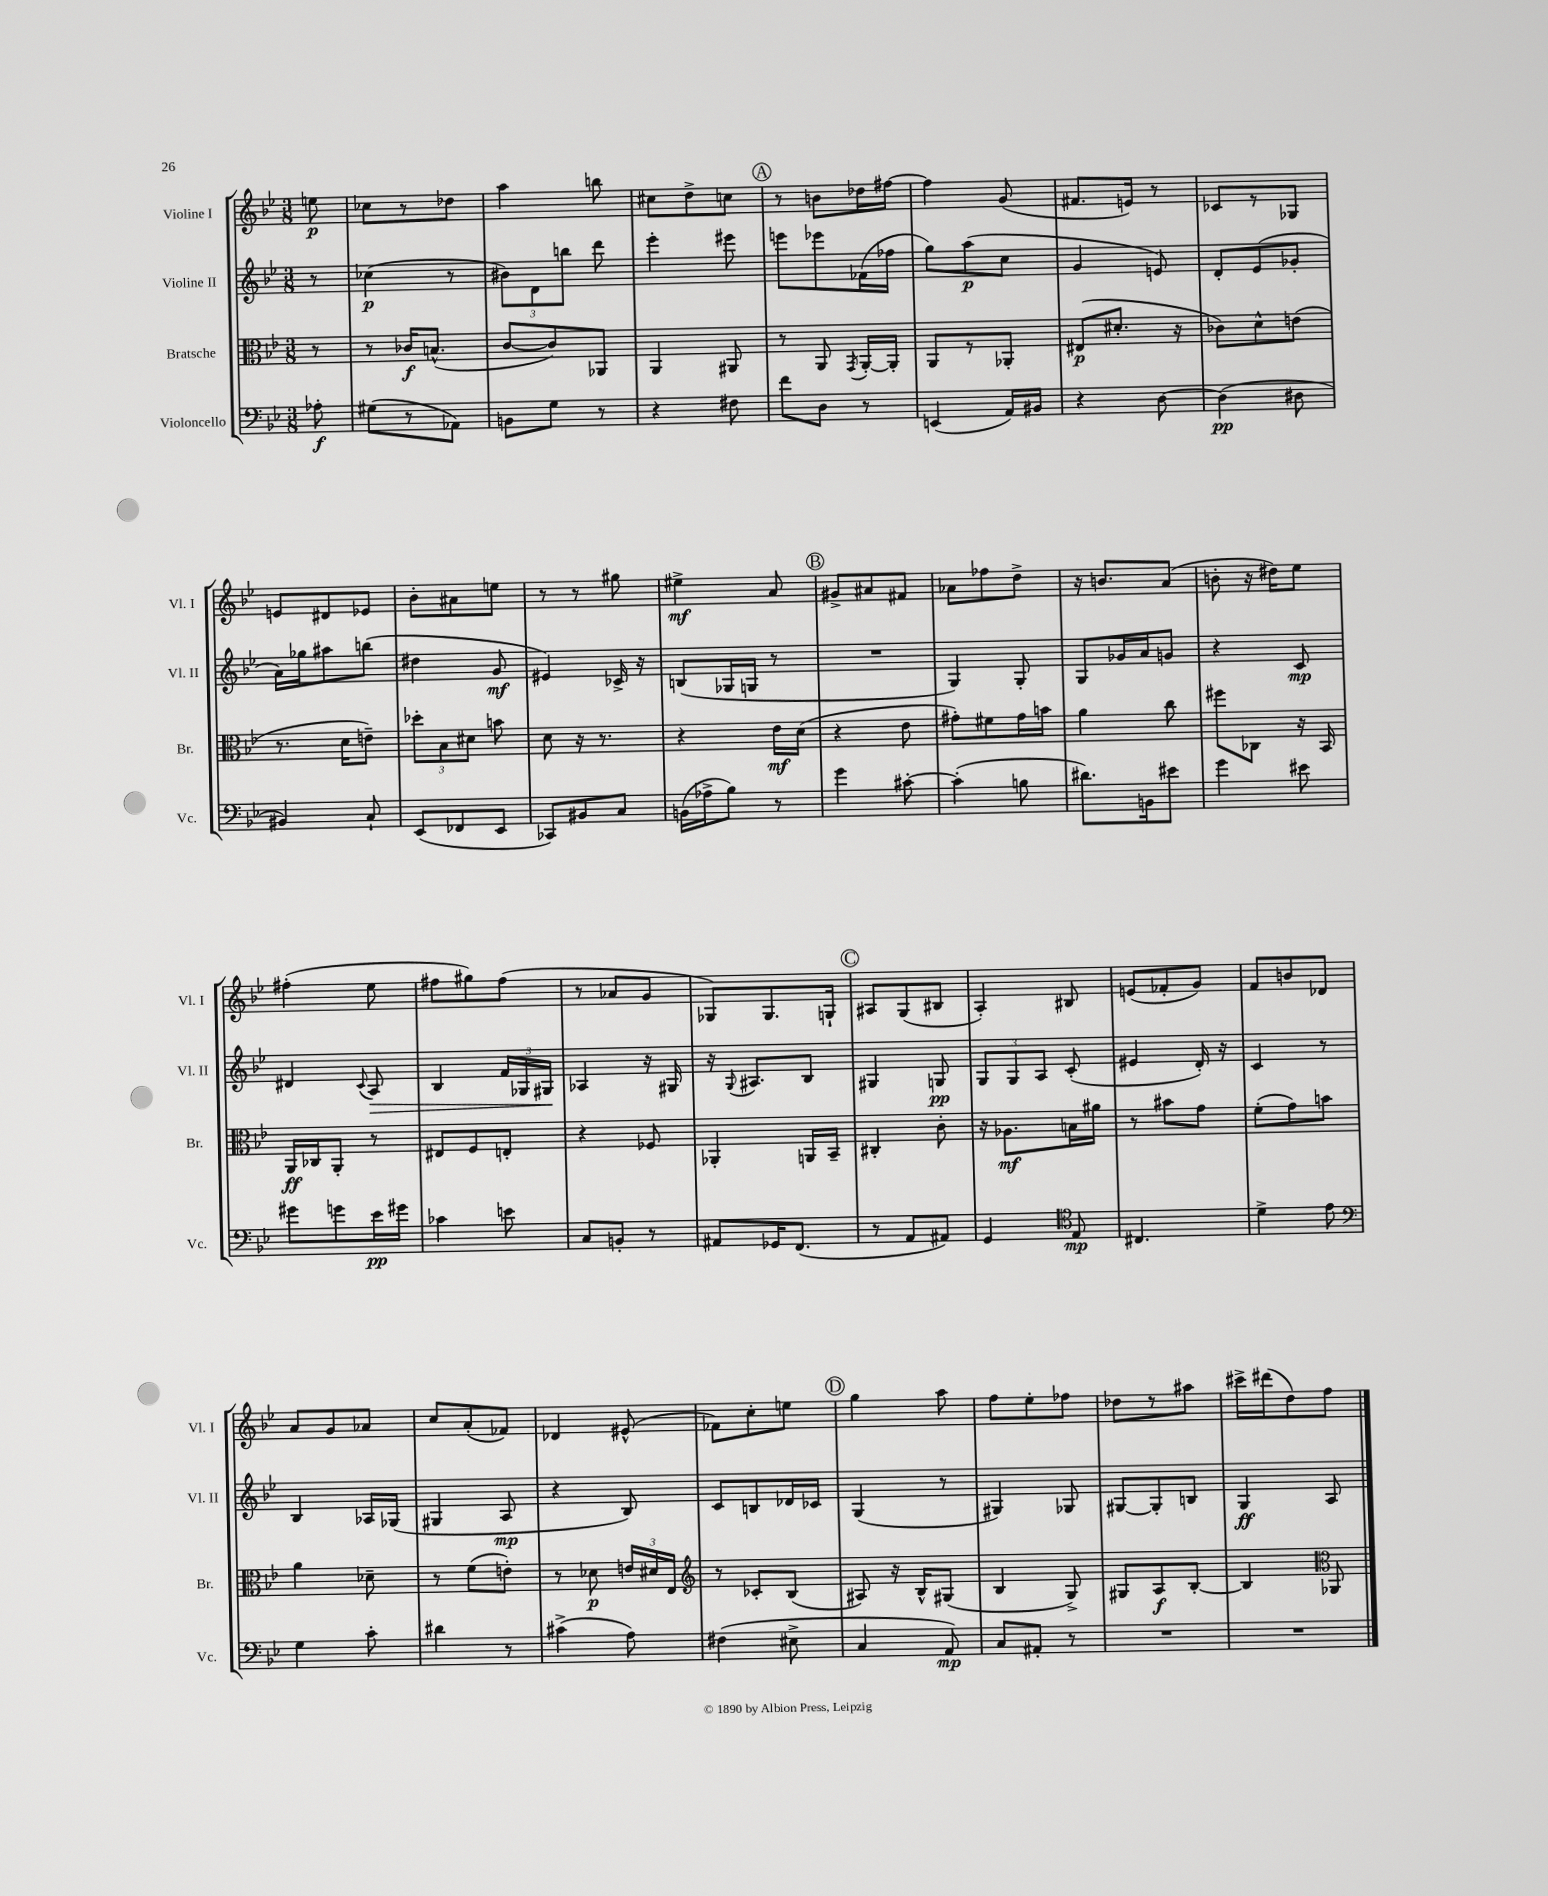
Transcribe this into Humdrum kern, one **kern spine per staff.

**kern	**dynam	**kern	**dynam	**kern	**dynam	**kern	**dynam
*part4	*part4	*part3	*part3	*part2	*part2	*part1	*part1
*staff4	*staff4	*staff3	*staff3	*staff2	*staff2	*staff1	*staff1
*I"Violoncello	*	*I"Bratsche	*	*I"Violine II	*	*I"Violine I	*
*I'Vc.	*	*I'Br.	*	*I'Vl. II	*	*I'Vl. I	*
*clefF4	*	*clefC3	*	*clefG2	*	*clefG2	*
*k[b-e-]	*	*k[b-e-]	*	*k[b-e-]	*	*k[b-e-]	*
*M3/8	*	*M3/8	*	*M3/8	*	*M3/8	*
=	=	=	=	=	=	=	=
8A-X'\	f	8r	.	8r	.	8een\	p
=1	=1	=1	=1	=1	=1	=1	=1
(8G#X\L	.	8r	.	(4cc-X\	p	8cc-X\L	.
8r	.	16c-X/KL	f	.	.	8r	.
.	.	(8.Bn^^/J	.	.	.	.	.
8AA-X\J)	.	.	.	8r	.	8dd-X\J	.
=2	=2	=2	=2	=2	=2	=2	=2
8BBn\L	.	[8c/L	.	12b#X\L)	.	4aa\	.
.	.	.	.	12d\	.	.	.
8G\J	.	8c/])	.	.	.	.	.
.	.	.	.	12bbn\J	.	.	.
8r	.	8AA-X/J	.	8ddd\	.	8bbn\	.
=3	=3	=3	=3	=3	=3	=3	=3
4r	.	4AA/	.	4eee-'\	.	8cc#X\L	.
.	.	.	.	.	.	8dd^\	.
8F#X\	.	8AA#X/	.	8eee#X\	.	8ccn\J	.
!!LO:REH:place=s1:t=A
=4	=4	=4	=4	=4	=4	=4	=4
8f\L	.	8r	.	8eeen\L	.	8r	.
8D\J	.	8AA/	.	8eee-X\	.	8bn\L	.
.	.	8qGG/	.	.	.	.	.
8r	.	[16AA'/LL	.	(16f-X\L	.	16dd-X\L	.
.	.	16AA'/JJ]	.	16ff-X\JJ	.	[16ff#X\JJ	.
=5	=5	=5	=5	=5	=5	=5	=5
(4EEn/	.	8AA/L	.	8gg\L)	.	4ff#\]	.
.	.	8r	.	(8aa\	p	.	.
16AA/LL)	.	8AA-X'/J	.	8cc\J	.	(8g/	.
16BB#X/JJ	.	.	.	.	.	.	.
=6	=6	=6	=6	=6	=6	=6	=6
4r	.	(8E#X/L	p	4g/	.	8.f#X/L	.
.	.	8.d#X'/J	.	.	.	.	.
.	.	.	.	.	.	16en/Jk)	.
[8D\	.	.	.	8en/)	.	8r	.
.	.	16r	.	.	.	.	.
=7	=7	=7	=7	=7	=7	=7	=7
(4D\]	pp	8c-X\L)	.	8d'/L	.	8c-X/L	.
.	.	8d^^\	.	(8e-/	.	8r	.
8D#X\	.	(8en\J	.	8g-X'/J	.	8G-X/J	.
!!LO:LB:g=z
=8	=8	=8	=8	=8	=8	=8	=8
4BB#X/)	.	8.r	.	16a\LL)	.	8en/L	.
.	.	.	.	16gg-X\J	.	.	.
.	.	.	.	8aa#X\	.	8d#X/	.
.	.	16d\KL	.	.	.	.	.
8C`/	.	8en~\J)	.	(8bbn\J	.	8e-X/J	.
=9	=9	=9	=9	=9	=9	=9	=9
(8EE-/L	.	12dd-X'\L	.	4dd#X\	.	8b-'\L	.
.	.	12B-\	.	.	.	.	.
8FF-X/	.	.	.	.	.	8a#X\	.
.	.	12d#X\J	.	.	.	.	.
8EE-/J	.	8bn\	.	8g/	mf	8een\J	.
=10	=10	=10	=10	=10	=10	=10	=10
8CC-X/L)	.	8d\	.	4e#X/)	.	8r	.
8BB#X/	.	16r	.	.	.	8r	.
.	.	8.r	.	.	.	.	.
8C/J	.	.	.	16c-X^/	.	8gg#X\	.
.	.	.	.	16r	.	.	.
=11	=11	=11	=11	=11	=11	=11	=11
(16BBn\LL	.	4r	.	(8Bn/L	.	4ee#X^\	mf
16A-X^\J	.	.	.	.	.	.	.
8B-\J)	.	.	.	16G-X/L	.	.	.
.	.	.	.	16Gn/JJ	.	.	.
8r	.	16e-\LL	mf	8r	.	8a/	.
.	.	(16d\JJ	.	.	.	.	.
!!LO:REH:place=s1:t=B
=12	=12	=12	=12	=12	=12	=12	=12
4g\	.	4r	.	4.r	.	8g#X^/L	.
.	.	.	.	.	.	8a#X/	.
[8c#X'\	.	8e-\	.	.	.	8f#X/J	.
=13	=13	=13	=13	=13	=13	=13	=13
(4c#'\]	.	8g#X'\L)	.	4G/)	.	8a-X\L	.
.	.	8f#X\	.	.	.	8ff-X\	.
8Bn\	.	16g#\L	.	8G'/	.	8dd^\J	.
.	.	16bn\JJ	.	.	.	.	.
=14	=14	=14	=14	=14	=14	=14	=14
8.d#X\L)	.	4a\	.	8G/L	.	16r	.
.	.	.	.	.	.	8.bn/L	.
.	.	.	.	16g-X/L	.	.	.
16BBn\k	.	.	.	16a/J	.	.	.
8e#X\J	.	8cc\	.	8gn/J	.	(8a/J	.
=15	=15	=15	=15	=15	=15	=15	=15
4g\	.	8ff#X\L	.	4r	.	8bn'\	.
.	.	8C-X\J	.	.	.	16r	.
.	.	.	.	.	.	16dd#X\KL)	.
8e#X\	.	16r	.	8c/	mp	8ee-\J	.
.	.	16BB-/	.	.	.	.	.
!!LO:LB:g=z
=16	=16	=16	=16	=16	=16	=16	=16
8g#X\L	.	16AA/LL	ff	4d#X/	.	(4ff#X'\	.
.	.	16C-X/J	.	.	.	.	.
8gn\	.	8AA'/J	.	.	.	.	.
.	.	.	.	8qqc/	.	.	.
!	!	!	!	!	!LO:HP:b	!	!
16e-\L	pp	8r	.	8A/	>	8ee-\	.
16g#X\JJ	.	.	.	.	.	.	.
=17	=17	=17	=17	=17	=17	=17	=17
4c-X\	.	8E#X/L	.	4B-/	.	8ff#X\L	.
.	.	8F/	.	.	.	8gg#X\)	.
8en\	.	8En'/J	.	24f/LL	.	(8ff#\J	.
.	.	.	.	24G-X/	.	.	.
.	.	.	.	24G#X/JJ	.	.	.
.	.	.	.	.	]	.	.
=18	=18	=18	=18	=18	=18	=18	=18
8C/L	.	4r	.	4A-X/	.	8r	.
8BBn'/J	.	.	.	.	.	8a-X/L	.
8r	.	8F-X/	.	16r	.	8g/J	.
.	.	.	.	16G#X/	.	.	.
=19	=19	=19	=19	=19	=19	=19	=19
8AA#X/L	.	4AA-X'/	.	16r	.	8G-X/L)	.
.	.	.	.	8qqG/	.	.	.
.	.	.	.	8.A#X/L	.	.	.
16GG-X/K	.	.	.	.	.	8.G-/	.
(8.FF/J	.	.	.	.	.	.	.
.	.	16AAn/LL	.	8B-/J	.	.	.
.	.	16BB-~/JJ	.	.	.	16Gn`/Jk	.
!!LO:REH:place=s1:t=C
=20	=20	=20	=20	=20	=20	=20	=20
8r	.	4C#X'/	.	4G#X/	.	8A#X/L	.
8AA/L	.	.	.	.	.	(8G/	.
8AA#X/J)	.	8c'\	.	8Gn/	pp	8B#X/J	.
=21	=21	=21	=21	=21	=21	=21	=21
4GG/	.	16r	.	12G/L	.	4A'/)	.
.	.	8.A-X\L	mf	.	.	.	.
.	.	.	.	12G/	.	.	.
.	.	.	.	12A/J	.	.	.
*clefC4	*	*	*	*	*	*	*
8E-/	mp	16Bn\L	.	(8c'/	.	8B#X/	.
.	.	16a#X\JJ	.	.	.	.	.
=22	=22	=22	=22	=22	=22	=22	=22
4.C#X/	.	8r	.	4e#X/	.	(8en/L	.
.	.	8b#X\L	.	.	.	8f-X'/	.
.	.	8g\J	.	16d'/)	.	8g/J)	.
.	.	.	.	16r	.	.	.
=23	=23	=23	=23	=23	=23	=23	=23
4d^\	.	(8f'\L	.	4c/	.	8f/L	.
.	.	8g\)	.	.	.	8bn/	.
8e-\	.	8bn\J	.	8r	.	8d-X/J	.
!!LO:LB:g=z
=24	=24	=24	=24	=24	=24	=24	=24
*clefF4	*	*	*	*	*	*	*
4G\	.	4a\	.	4B-/	.	8a/L	.
.	.	.	.	.	.	8g/	.
8c'\	.	8d-X~\	.	16A-X/LL	.	8a-X/J	.
.	.	.	.	(16G-X/JJ	.	.	.
=25	=25	=25	=25	=25	=25	=25	=25
4d#X\	.	8r	.	4G#X/	.	8cc/L	.
.	.	(8f\L	.	.	.	(8a'/	.
8r	.	8en'\J)	.	8A/	mp	8f-X/J)	.
=26	=26	=26	=26	=26	=26	=26	=26
(4c#X^\	.	8r	.	4r	.	4d-X/	.
.	.	8d-X\	p	.	.	.	.
8A\)	.	24en/LL	.	8B-/)	.	(8e#X^^/	.
.	.	24d#X/	.	.	.	.	.
.	.	24E-/JJ	.	.	.	.	.
=27	=27	=27	=27	=27	=27	=27	=27
*	*	*clefG2	*	*	*	*	*
(4F#X\	.	8r	.	8c/L	.	8f-X\L)	.
.	.	8c-X'/L	.	8Bn/	.	8cc'\	.
8E#X^\	.	(8B-/J	.	16d-X/L	.	8een\J	.
.	.	.	.	16c-X/JJ	.	.	.
!!LO:REH:place=s1:t=D
=28	=28	=28	=28	=28	=28	=28	=28
4C/	.	8A#X/)	.	(4G/	.	4gg\	.
.	.	16r	.	.	.	.	.
.	.	16B-^^/KL	.	.	.	.	.
8AA/)	mp	(8G#X/J	.	8r	.	8aa\	.
=29	=29	=29	=29	=29	=29	=29	=29
8C/L	.	4B-/	.	4G#X/)	.	8ff\L	.
8AA#X'/J	.	.	.	.	.	8ee-'\	.
8r	.	8G^/)	.	8G-X/	.	8ff-X\J	.
=30	=30	=30	=30	=30	=30	=30	=30
4.r	.	8G#X/L	.	[8G#X/L	.	8dd-X\L	.
.	.	8A/	f	8G#'/]	.	8r	.
.	.	[8B-'/J	.	8Bn/J	.	8aa#X\J	.
=31	=31	=31	=31	=31	=31	=31	=31
4.r	.	4B-/]	.	4G/	ff	16ccc#X^\LL	.
.	.	.	.	.	.	(16ddd#X\J	.
.	.	.	.	.	.	8dd\)	.
*	*	*clefC3	*	*	*	*	*
.	.	8AA-X/	.	8A/	.	8ff\J	.
==	==	==	==	==	==	==	==
*-	*-	*-	*-	*-	*-	*-	*-
